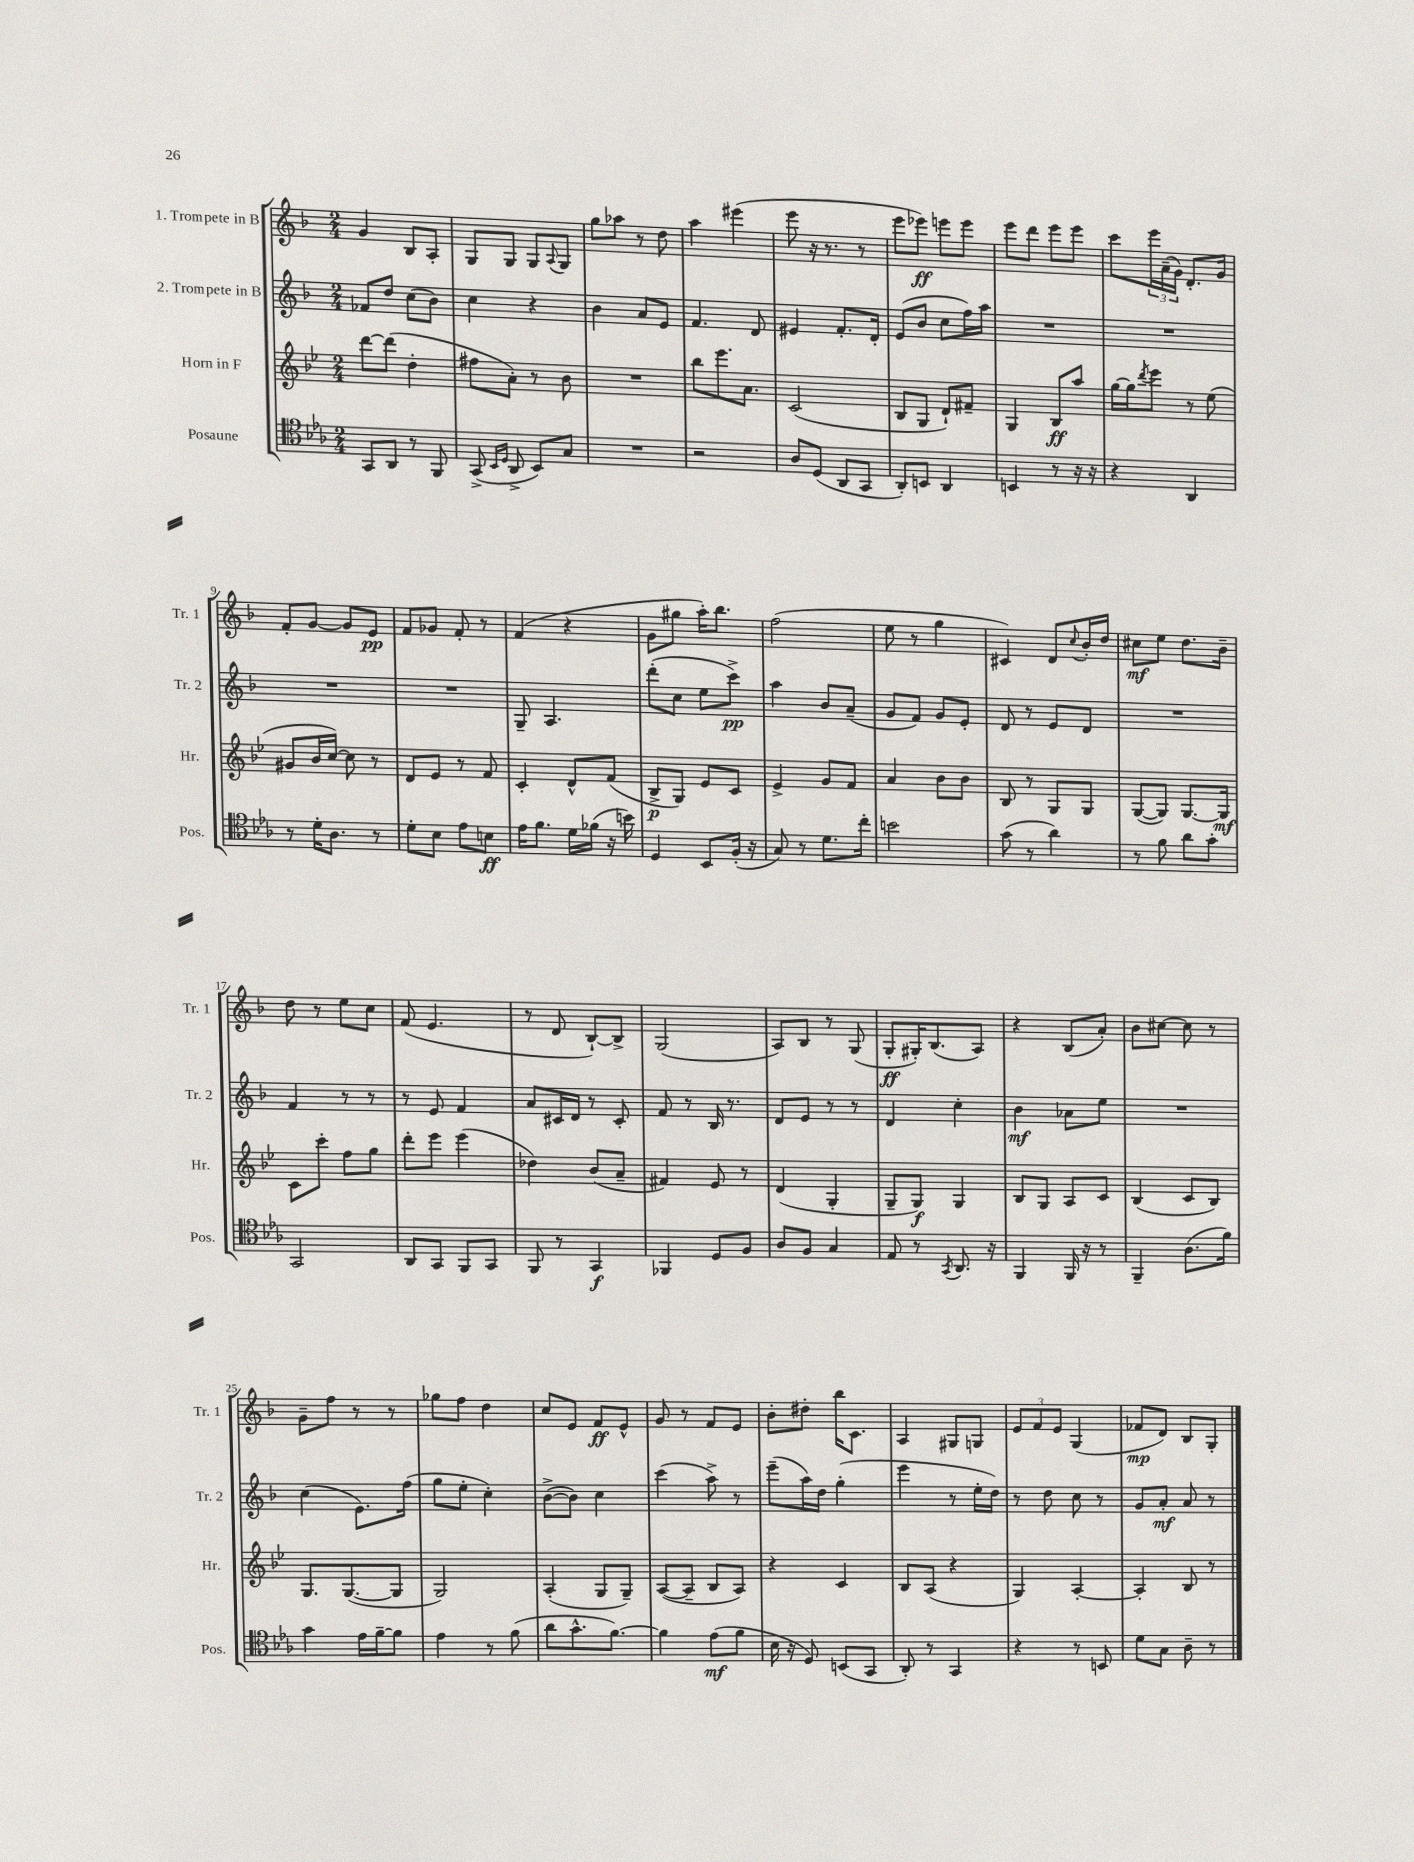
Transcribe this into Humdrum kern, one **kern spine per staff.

**kern	**kern	**kern	**kern
*staff4	*staff3	*staff2	*staff1
*clefC4	*clefG2	*clefG2	*clefG2
*k[b-e-a-]	*k[b-e-]	*k[b-]	*k[b-]
*M2/4	*M2/4	*M2/4	*M2/4
8GG	[8ddd	8f-	4g
8AA-	(8ddd]	8dd	.
8r	4dd'	(8cc	8B-
8FF	.	8b-)	8A'
=	=	=	=
(8GG^	8ff#	4cc	8G
16qqBB-	.	.	.
16qqD	.	.	.
8AA-^	8a')	.	8G
8BB-)	8r	4r	8G
.	.	.	8qqA
8G	8b-	.	8G
=	=	=	=
2r	2r	4b-	8gg
.	.	.	8aa-
.	.	8a	8r
.	.	8e	8dd
=	=	=	=
2r	8bb-	4.f	4aa
.	8.eee-	.	.
.	.	.	(4eee#
.	8.a	.	.
.	.	8d	.
=	=	=	=
8A-	(2c	4e#	8eee
(8D	.	.	16r
.	.	.	8.r
8AA-	.	8.f'	.
8GG	.	.	8r
.	.	16d'	.
=	=	=	=
8AA-')	8B-	(8e	8eee
8BB	8G	8b-	8eee-)
4AA-	8d`)	8cc	8eee
.	8f#~	16ff)	8eee
.	.	16aa	.
=	=	=	=
4BB	4G	2r	8eee
.	.	.	8ddd
8r	8B-	.	8eee
16r	8aa	.	8eee
16r	.	.	.
=	=	=	=
4r	[16gg	2r	8ccc
.	16gg]	.	.
.	8qddd	.	.
.	8eee-	.	24eee
.	.	.	(24a~
.	.	.	24g)
4AA-	8r	.	8.d'
.	(8ee-	.	.
.	.	.	16g
=	=	=	=
8r	8g#	2r	8f'
16d'	16b-	.	[8g
8.A-	[16cc)	.	.
.	8cc]	.	8g]
8r	8r	.	8e
=	=	=	=
8d'	8d	2r	8f
8B-	8e-	.	8g-
8e-	8r	.	8f'
8B	8f	.	8r
=	=	=	=
16e-	4c'	8G~	(4f
8.f	.	.	.
.	.	4.A	.
16d	8d^^	.	4r
(16f-	.	.	.
16r	(8f	.	.
16b)	.	.	.
=	=	=	=
4D	8B-^	(8ddd'	8g
.	8G)	8cc	8gg#
8BB-	8e-	8ee	16aa')
.	.	.	8.bb-
(16F'	8c	8ccc^)	.
16r	.	.	.
=	=	=	=
8G)	4e-^	4aa	(2ff
8r	.	.	.
8.d	8g	8b-	.
.	8f	(8a~	.
16cc'	.	.	.
=	=	=	=
2b	4a	8g	8ee
.	.	8f)	8r
.	8b-	8g	4gg
.	8b-	8e'	.
=	=	=	=
(8g	8B-	8d	4c#)
8r	8r	8r	.
4a-)	8G	8e	8d
.	.	.	8qqcc
.	8G	8d	16b-'
.	.	.	16dd
=	=	=	=
8r	([8G	2r	8cc#
8f	8G])	.	8ee
8a-	[8.G	.	8.dd
8g'	.	.	.
.	16G]	.	16b-~
=	=	=	=
2GG	8c	4f	8dd
.	8ccc'	.	8r
.	8ff	8r	8ee
.	8gg	8r	8cc
=	=	=	=
8AA-	8ddd'	8r	(8f
8GG	8eee-	8e	4.e
8FF	(4eee-	4f	.
8GG	.	.	.
=	=	=	=
8FF	4dd-)	8a	8r
8r	.	16c#	8d
.	.	16d	.
4GG	(8b-	8r	[8B-`)
.	8a~	8c#'	8B-^]
=	=	=	=
4FF-	4f#)	8f	(2G
.	.	8r	.
8D	8e-	16B-	.
.	.	8.r	.
8F	8r	.	.
=	=	=	=
8A-	(4d	8d	8A)
8F	.	8e	8B-
4G	4G'	8r	8r
.	.	8r	(8G
=	=	=	=
8E-	8G~	4d	8G'
8r	8G)	.	16G#')
.	.	.	(8.B-
8qGG	.	.	.
8.AA-	4G	4cc'	.
.	.	.	8A)
16r	.	.	.
=	=	=	=
4FF	8B-	4b-	4r
.	8G	.	.
16FF	8A	8a-	(8B-
16r	.	.	.
8r	8c	8ee	8a')
=	=	=	=
4FF~	(4B-	2r	8b-
.	.	.	[8cc#
(8.A-	8c	.	8cc#]
.	8B-)	.	8r
16f)	.	.	.
=	=	=	=
4g	8.G	(4cc	8g~
.	.	.	8ff
.	([8.G	.	.
16e-	.	8.e)	8r
[16f~	.	.	.
8f]	8G]	.	8r
.	.	(16ff	.
=	=	=	=
4e-	2G)	8gg	8gg-
.	.	8ee'	8ff
8r	.	4cc')	4dd
(8f	.	.	.
=	=	=	=
8a-	(4A'	([8b-^	8cc
8.g^^	.	8b-])	8e
.	8G	4cc	8f
[8.f)	.	.	.
.	8G~)	.	8e^^
=	=	=	=
4f]	([8A	(4ccc	8g
.	8A~]	.	8r
(8e-	8B-	8aa^)	8f
8f	8A)	8r	8e
=	=	=	=
16B-	4r	(8eee~	8b-'
16r	.	.	.
8D)	.	16aa)	8dd#'
.	.	16dd	.
(8BB	4c	(4gg'	16bb-
.	.	.	8.c
8GG	.	.	.
=	=	=	=
8AA-')	8B-	4eee	4A
8r	(8A	.	.
4GG	4r	8r	8G#
.	.	16ee'	8G
.	.	16dd)	.
=	=	=	=
4r	4G)	8r	12e
.	.	.	12f
.	.	8dd	.
.	.	.	12e
8r	[4A'	8cc	(4G
8BB	.	8r	.
=	=	=	=
8d	4A']	8g	8f-
8G	.	8a'	8d)
8A-~	8B-	8a	8B-
8r	8r	8r	8G'
==	==	==	==
*-	*-	*-	*-
